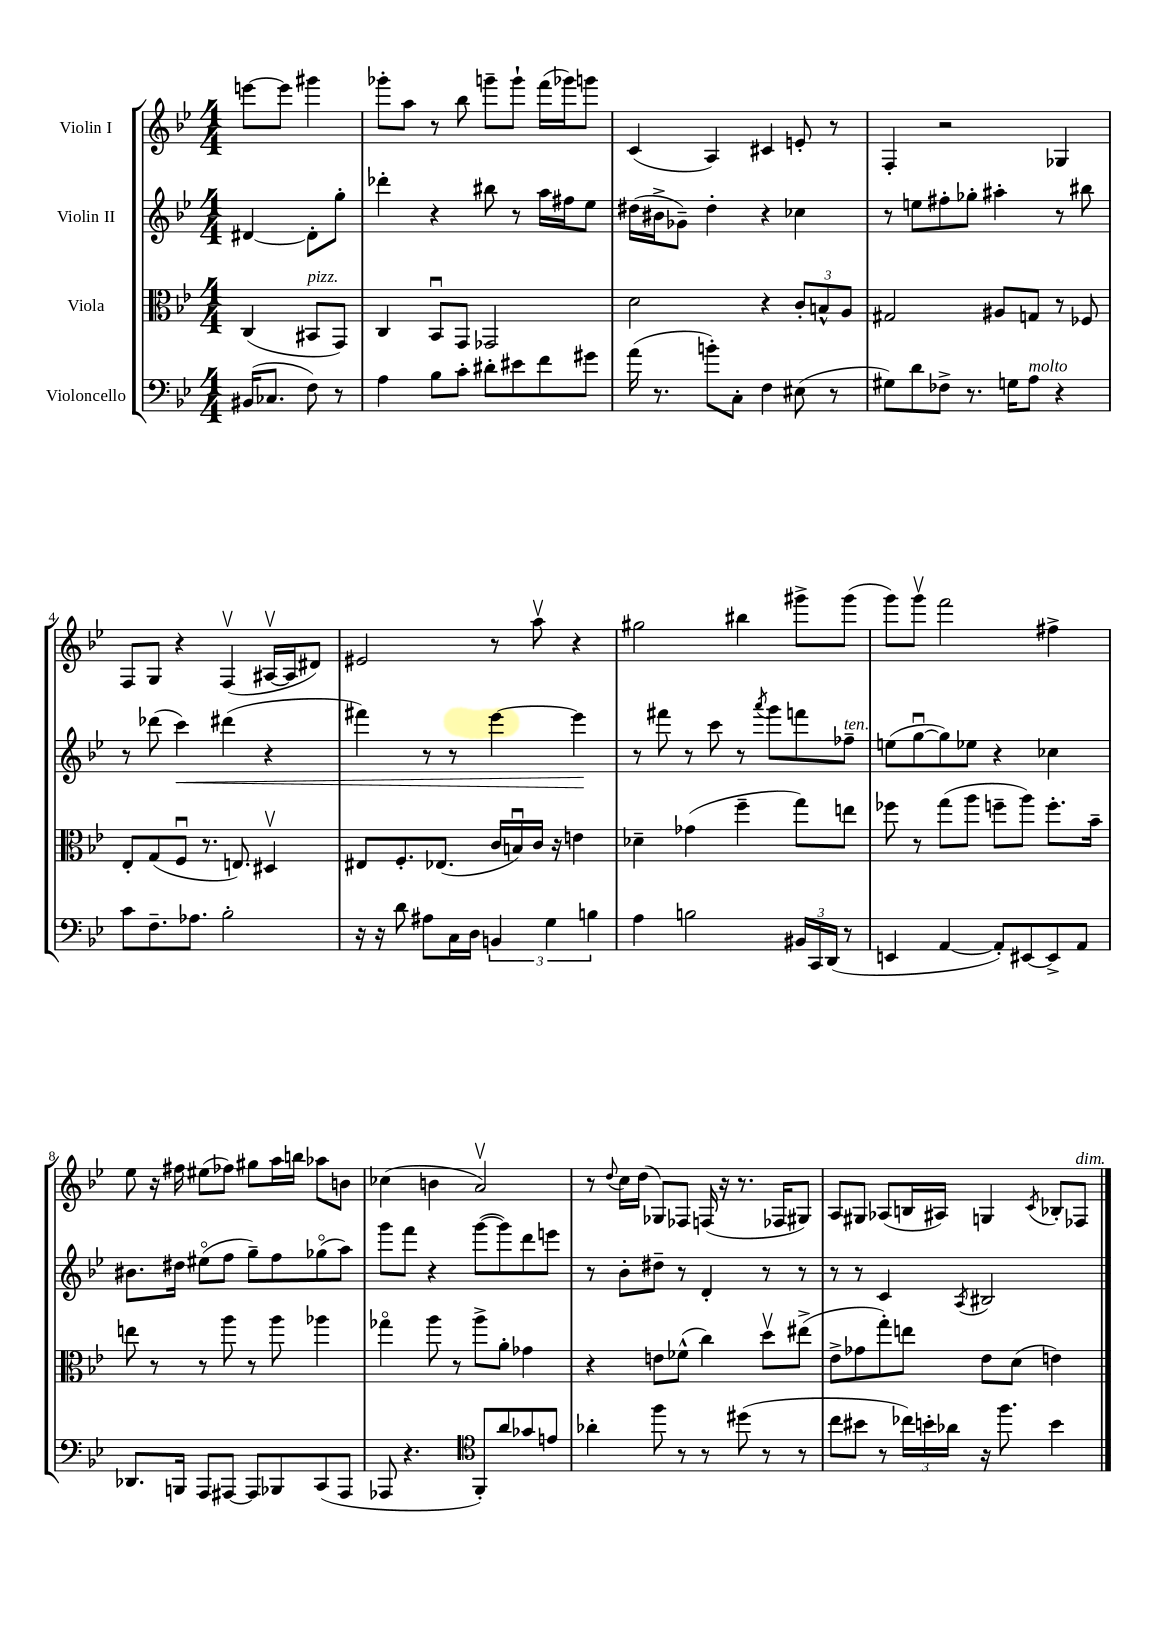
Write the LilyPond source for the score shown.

<<
\new StaffGroup <<
\new Staff = "s0" \with { instrumentName = "Violin I" } {
    \clef treble \key bes \major \numericTimeSignature \time 4/4 \partial 2
    e'''8~ e'''8 gis'''4 |
    ges'''8-. a''8 r8 bes''8 g'''8-- g'''8-! f'''16( ges'''16) g'''8 |
    c'4( a4) cis'4 e'8-. r8 |
    f4-. r2 ges4 |
    f8 g8 r4 f4\upbow( ais16~\upbow ais16 dis'8) |
    eis'2 r8 a''8\upbow r4 |
    gis''2 bis''4 gis'''8-> gis'''8( |
    g'''8) g'''8\upbow f'''2 fis''4-> |
    ees''8 r16 fis''16 eis''8( fes''8) gis''8 a''16 b''16 aes''8 b'8 |
    ces''4( b'4 a'2\upbow) |
    r8 \appoggiatura { d''8 } c''16 d''16( ges8) fes8 f16( r16 r8. fes16 gis8) |
    a8 gis8 aes8( b16 ais16) g4 \acciaccatura { c'8 } bes8-. fes8^\markup { \italic "dim." } \bar "|." |
}
\new Staff = "s1" \with { instrumentName = "Violin II" } {
    \clef treble \key bes \major \numericTimeSignature \time 4/4 \partial 2
    dis'4~ dis'8-. g''8-. |
    des'''4-. r4 bis''8 r8 a''16 fis''16 ees''8 |
    dis''16( bis'16-> ges'8--) dis''4-. r4 ces''4 |
    r8 e''8 fis''8-. ges''8-. ais''4-. r8 bis''8 |
    r8 des'''8( c'''4\<) dis'''4( r4 |
    fis'''4) r8 r8 ees'''4~ ees'''4\! |
    r8 fis'''8 r8 c'''8 r8 \acciaccatura { a'''8 } g'''8 f'''8 fes''8--^\markup { \italic "ten." } |
    e''8( g''8~\downbow g''8) ees''8 r4 ces''4 |
    bis'8. dis''16 eis''8\flageolet( f''8 g''8--) f''8 ges''8\flageolet( a''8) |
    g'''8 f'''8 r4 g'''8~( g'''8) d'''8 e'''8 |
    r8 bes'8-. dis''8-- r8 d'4-. r8 r8 |
    r8 r8 c'4 \acciaccatura { a8 } bis2 \bar "|." |
}
\new Staff = "s2" \with { instrumentName = "Viola" } {
    \clef alto \key bes \major \numericTimeSignature \time 4/4 \partial 2
    c4( bis,8^\markup { \italic "pizz." } g,8) |
    c4 bes,8\downbow g,8 ges,2 |
    d'2 r4 \tuplet 3/2 { c'8-. b8-^ a8 } |
    gis2 ais8 g8 r8 fes8 |
    ees8-. g8( f8\downbow r8. e8.) dis4\upbow |
    eis8 f8.-. ees8.( c'16 b16\downbow) c'16 r16 e'4 |
    des'4-- ges'4( f''4-- g''8) e''8 |
    fes''8 r8 g''8( a''8 f''8-- a''8) f''8.-. bes'16-- |
    e''8 r8 r8 a''8 r8 a''8 aes''4 |
    ges''4\flageolet a''8 r8 a''8-> a'8-. ges'4 |
    r4 e'8 fes'8-^( c''4) d''8\upbow eis''8->( |
    ees'8-> ges'8 g''8-.) e''8 ees'8 d'8( e'4) \bar "|." |
}
\new Staff = "s3" \with { instrumentName = "Violoncello" } {
    \clef bass \key bes \major \numericTimeSignature \time 4/4 \partial 2
    bis,16( ces8. f8) r8 |
    a4 bes8 c'8-. dis'8-. eis'8 f'8 gis'8 |
    a'16( r8. b'8-.) c8-. f4 eis8( r8 |
    gis8) d'8 fes8-> r8. g16 a8^\markup { \italic "molto" } r4 |
    c'8 f8.-- aes8. bes2-. |
    r16 r16 d'8 ais8 c16 d16 \tuplet 3/2 { b,4 g4 b4 } |
    a4 b2 \tuplet 3/2 { bis,16 c,16 d,16( } r8 |
    e,4 a,4~ a,8-.) eis,8~ eis,8-> a,8 |
    des,8. b,,16 a,,8 ais,,8~ ais,,8 bes,,8 c,8( ais,,8 |
    aes,,8 r4. \clef tenor f,8-.) a'8 ges'8 e'8 |
    aes'4-. f''8 r8 r8 dis''8( r8 r8 |
    c''8 bis'8 r8 \tuplet 3/2 { ces''16) b'16-. aes'16 } r16 f''8. b'4 \bar "|." |
}
>>
>>
